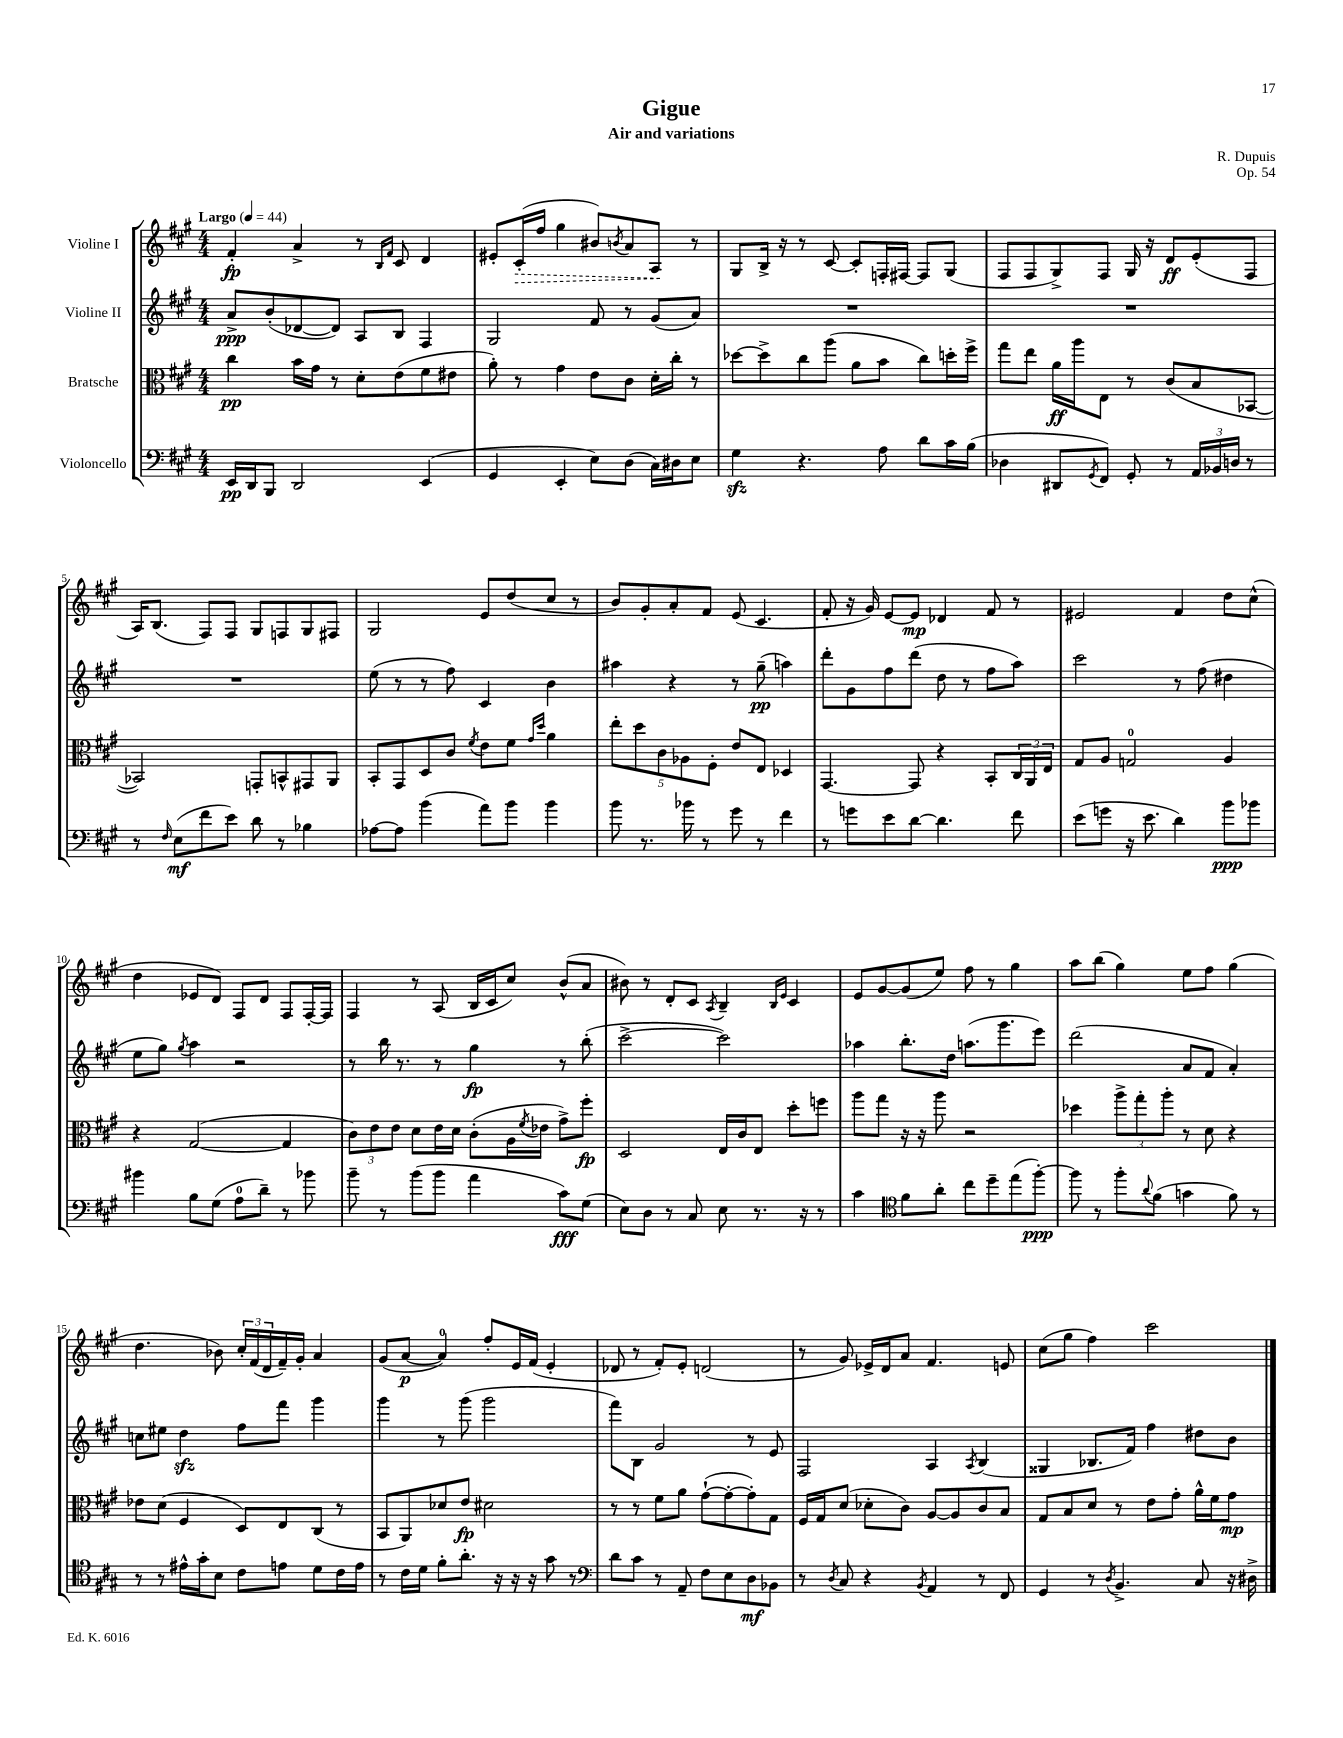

**kern	**dynam	**kern	**dynam	**kern	**dynam	**kern	**dynam
*part4	*part4	*part3	*part3	*part2	*part2	*part1	*part1
*staff4	*staff4	*staff3	*staff3	*staff2	*staff2	*staff1	*staff1
*I"Violoncello	*	*I"Bratsche	*	*I"Violine II	*	*I"Violine I	*
*clefF4	*	*clefC3	*	*clefG2	*	*clefG2	*
*k[f#c#g#]	*	*k[f#c#g#]	*	*k[f#c#g#]	*	*k[f#c#g#]	*
*M4/4	*	*M4/4	*	*M4/4	*	*M4/4	*
*MM44	*	*MM44	*	*MM44	*	*MM44	*
=1	=1	=1	=1	=1	=1	=1	=1
!	!	!	!	!	!	!LO:TX:a:B:t=Largo	!
16EE/LL	pp	4cc#\	pp	8a^/L	ppp	4f#'/	fp
16DD/J	.	.	.	.	.	.	.
8BBB/J	.	.	.	(8b'/	.	.	.
2DD/	.	16b\LL	.	[8d-X/	.	4a^/	.
.	.	16g#\JJ	.	.	.	.	.
.	.	8r	.	8d-/J])	.	.	.
.	.	8d'\L	.	8A/L	.	8r	.
.	.	.	.	.	.	16qqB/LL	.
.	.	.	.	.	.	16qqf#/JJ	.
.	.	(8e\	.	8B/J	.	8c#/	.
(4EE/	.	8f#\	.	4F#/	.	4d/	.
.	.	8e#X\J	.	.	.	.	.
=2	=2	=2	=2	=2	=2	=2	=2
4GG#/	.	8a'\)	.	2G#/	.	8e#X'/L	.
!	!	!	!	!	!	!	!LO:HP:b
.	.	8r	.	.	.	(16c#'/L	>
.	.	.	.	.	.	16ff#/JJ	.
4EE'/	.	4g#\	.	.	.	4gg#\	.
8E\L)	.	8e\L	.	8f#/	.	8b#X/L)	.
.	.	.	.	.	.	8qbn/	.
(8D\J	.	8c#\J	.	8r	.	8a/	.
16C#\LL)	.	16d'\LL	.	(8g#/L	.	8A/J	.
16D#X\J	.	16cc#'\JJ	.	.	.	.	.
8E\J	.	8r	.	8a/J)	.	8r	]
=3	=3	=3	=3	=3	=3	=3	=3
4G#zz\	.	[8dd-X\L	.	1r	.	8G#/L	.
.	.	8dd-^\]	.	.	.	16B^/Jk	.
.	.	.	.	.	.	16r	.
4.r	.	8cc#\	.	.	.	8r	.
.	.	(8aa\J	.	.	.	[8c#/	.
.	.	8a\L	.	.	.	8c#'/L]	.
8A\	.	8b\J	.	.	.	16Fn'/L	.
.	.	.	.	.	.	[16F#X/JJ	.
8d\L	.	8cc#\L)	.	.	.	8F#/L]	.
16c#\L	.	16ddn'\L	.	.	.	(8G#/J	.
(16B\JJ	.	16ff#^\JJ	.	.	.	.	.
=4	=4	=4	=4	=4	=4	=4	=4
4D-X\	.	8gg#\L	.	1r	.	8F#/L	.
.	.	8ee\J	.	.	.	8F#/	.
8DD#X/L	.	16a\LL	ff	.	.	8G#^/)	.
.	.	16aa\J	.	.	.	.	.
8qGG#/	.	.	.	.	.	.	.
8FF#/J)	.	8E\J	.	.	.	8F#/J	.
8GG#'/	.	8r	.	.	.	16G#/	.
.	.	.	.	.	.	16r	.
8r	.	(8c#/L	.	.	.	8d/L	ff
24AA/LL	.	8B/	.	.	.	(8e'/	.
24BB-X/	.	.	.	.	.	.	.
24Dn/JJ	.	.	.	.	.	.	.
8r	.	[8BB-X/J	.	.	.	8F#/J	.
!!LO:LB:g=z
=5	=5	=5	=5	=5	=5	=5	=5
8r	.	2BB-X/])	.	1r	.	16A/KL)	.
.	.	.	.	.	.	(8.B/J	.
16qqF#/	.	.	.	.	.	.	.
(8E\L	mf	.	.	.	.	.	.
8f#\	.	.	.	.	.	8F#/L)	.
8e\J)	.	.	.	.	.	8F#/J	.
8d\	.	8GGn'/L	.	.	.	8G#/L	.
8r	.	8BBn^^/	.	.	.	8Fn/	.
4B-X\	.	8GG#X/	.	.	.	8G#/	.
.	.	8AA/J	.	.	.	8F#X/J	.
=6	=6	=6	=6	=6	=6	=6	=6
[8A-X\L	.	8BB'/L	.	(8ee\	.	2G#/	.
8A-\J]	.	8GG#/	.	8r	.	.	.
(4b\	.	8D/	.	8r	.	.	.
.	.	8c#/J	.	8ff#\)	.	.	.
.	.	8qf#/	.	.	.	.	.
8a\L)	.	8e\L	.	4c#/	.	8e/L	.
8b\J	.	8f#\J	.	.	.	(8dd/	.
.	.	16qqg#/LL	.	.	.	.	.
.	.	16qqdd/JJ	.	.	.	.	.
4b\	.	4a\	.	4b\	.	8cc#/J	.
.	.	.	.	.	.	8r	.
=7	=7	=7	=7	=7	=7	=7	=7
8b\	.	10ee'\L	.	4aa#X\	.	8b/L)	.
.	.	10dd\	.	.	.	.	.
8.r	.	.	.	.	.	8g#'/	.
.	.	10c#\	.	.	.	.	.
.	.	.	.	4r	.	8a'/	.
.	.	10A-X\	.	.	.	.	.
16b-X\	.	.	.	.	.	.	.
8r	.	.	.	.	.	8f#/J	.
.	.	10F#'\J	.	.	.	.	.
8g#\	.	8e/L	.	8r	.	(8e/	.
8r	.	8E/J	.	(8gg#~\	pp	4.c#/	.
4f#\	.	4D-X/	.	4aan\)	.	.	.
=8	=8	=8	=8	=8	=8	=8	=8
8r	.	[4.GG#/	.	8ddd'\L	.	8f#'/	.
8gn\L	.	.	.	8g#\	.	16r	.
.	.	.	.	.	.	16g#/)	.
8e\	.	.	.	8ff#\	.	[8e/L	.
[8d\J	.	8GG#/]	.	(8ddd\J	.	8e/J]	mp
4.d\]	.	4r	.	8dd\	.	4d-X/	.
.	.	.	.	8r	.	.	.
.	.	8BB'/L	.	8ff#\L	.	8f#/	.
8f#\	.	24C#/L	.	8aa\J)	.	8r	.
.	.	24AA/	.	.	.	.	.
.	.	24E/JJ	.	.	.	.	.
=9	=9	=9	=9	=9	=9	=9	=9
(8e\L	.	8G#/L	.	2ccc#\	.	2e#X/	.
8gn\J	.	8A/J	.	.	.	.	.
16r	.	2Gn/	.	.	.	.	.
8.e\	.	.	.	.	.	.	.
4d\)	.	.	.	8r	.	4f#/	.
.	.	.	.	(8ff#\	.	.	.
8b\L	ppp	4A/	.	4dd#X\	.	8dd\L	.
8b-X\J	.	.	.	.	.	(8cc#^^\J	.
!!LO:LB:g=z
=10	=10	=10	=10	=10	=10	=10	=10
4b#X\	.	4r	.	8ee\L	.	4dd\	.
.	.	.	.	8gg#\J)	.	.	.
.	.	.	.	8qgg#/	.	.	.
8B\L	.	([2G#/	.	4aa\	.	8e-X/L	.
(8G#\J	.	.	.	.	.	8d/J)	.
8A\L	.	.	.	2r	.	8F#/L	.
8d~\J)	.	.	.	.	.	8d/J	.
8r	.	4G#/]	.	.	.	8F#/L	.
8b-X\	.	.	.	.	.	[16F#'/L	.
.	.	.	.	.	.	16F#/JJ]	.
=11	=11	=11	=11	=11	=11	=11	=11
8b~\	.	12c#\L)	.	8r	.	4F#/	.
.	.	12e\	.	.	.	.	.
8r	.	.	.	16bb\	.	.	.
.	.	12e\J	.	.	.	.	.
.	.	.	.	8.r	.	.	.
(8b\L	.	8d\L	.	.	.	8r	.
8b\J	.	16e\L	.	8r	.	(8A/	.
.	.	16d\JJ	.	.	.	.	.
4a\	.	(8c#'\L	.	4gg#\	fp	16B/LL	.
.	.	.	.	.	.	16c#/J	.
.	.	16A\L	.	.	.	8cc#/J)	.
.	.	8qf#/	.	.	.	.	.
.	.	16e-X\JJ	.	.	.	.	.
8c#\L)	fff	8g#^\L)	.	8r	.	(8b^^/L	.
(8G#\J	.	8ff#'\J	fp	(8bb'\	.	8a/J	.
=12	=12	=12	=12	=12	=12	=12	=12
8E\L)	.	2D/	.	[2ccc#^\	.	8b#X\)	.
8D\J	.	.	.	.	.	8r	.
8r	.	.	.	.	.	8d'/L	.
8C#/	.	.	.	.	.	8c#/J	.
.	.	.	.	.	.	8qA/	.
8E\	.	16E/LL	.	2ccc#\])	.	4B~/	.
.	.	16c#/J	.	.	.	.	.
8.r	.	8E/J	.	.	.	.	.
.	.	.	.	.	.	16qqB/LL	.
.	.	.	.	.	.	16qqe/JJ	.
.	.	8dd'\L	.	.	.	4c#/	.
16r	.	.	.	.	.	.	.
8r	.	8ffn\J	.	.	.	.	.
=13	=13	=13	=13	=13	=13	=13	=13
4c#\	.	8aa\L	.	4aa-X\	.	8e/L	.
.	.	8gg#\J	.	.	.	[8g#/	.
*clefC4	*	*	*	*	*	*	*
8f#\L	.	16r	.	8.bb'\L	.	(8g#/]	.
.	.	16r	.	.	.	.	.
8a'\J	.	8aa\	.	.	.	8ee/J)	.
.	.	.	.	16dd\Jk	.	.	.
8cc#\L	.	2r	.	(8.aan\L	.	8ff#\	.
8dd~\	.	.	.	.	.	8r	.
.	.	.	.	8.ggg#\	.	.	.
(8ee\	.	.	.	.	.	4gg#\	.
[8ff#'\J)	ppp	.	.	8eee\J)	.	.	.
=14	=14	=14	=14	=14	=14	=14	=14
8ff#\]	.	4dd-X\	.	(2ddd\	.	8aa\L	.
8r	.	.	.	.	.	(8bb\J	.
8ff#'\L	.	12aa^\L	.	.	.	4gg#\)	.
.	.	12gg#'\	.	.	.	.	.
8qqa/	.	.	.	.	.	.	.
(8f#\J	.	.	.	.	.	.	.
.	.	12aa'\J	.	.	.	.	.
4gn\	.	8r	.	8a/L	.	8ee\L	.
.	.	8d\	.	8f#/J	.	8ff#\J	.
8f#\)	.	4r	.	4a'/)	.	(4gg#\	.
8r	.	.	.	.	.	.	.
!!LO:LB:g=z
=15	=15	=15	=15	=15	=15	=15	=15
8r	.	8e-X\L	.	8ccn\L	.	4.dd\	.
8r	.	(8d\J	.	8ee#X\J	.	.	.
16e#X^^\LL	.	4F#/	.	4ddzz\	.	.	.
16g#'\J	.	.	.	.	.	.	.
8B\J	.	.	.	.	.	8b-X\)	.
8c#\L	.	8D/L)	.	8ff#\L	.	24cc#'/LL	.
.	.	.	.	.	.	(24f#/	.
.	.	.	.	.	.	24d/	.
8en\J	.	8E/	.	8fff#\J	.	16f#~/)	.
.	.	.	.	.	.	16g#'/JJ	.
8d\L	.	(8C#/J	.	4ggg#\	.	4a/	.
16c#\L	.	8r	.	.	.	.	.
16e\JJ	.	.	.	.	.	.	.
=16	=16	=16	=16	=16	=16	=16	=16
8r	.	8BB/L	.	4ggg#\	.	(8g#/L	.
16c#\LL	.	8AA/)	.	.	.	[8a/J	p
16d\JJ	.	.	.	.	.	.	.
8f#'\L	.	8d-X/	.	8r	.	4a/])	.
8.a'\J	.	8e/J	fp	(8ggg#\	.	.	.
.	.	2d#X\	.	2ggg#\	.	8ff#'/L	.
16r	.	.	.	.	.	.	.
16r	.	.	.	.	.	16e/L	.
16r	.	.	.	.	.	(16f#/JJ	.
8g#\	.	.	.	.	.	4e'/	.
8r	.	.	.	.	.	.	.
=17	=17	=17	=17	=17	=17	=17	=17
*clefF4	*	*	*	*	*	*	*
8d\L	.	8r	.	8fff#\L)	.	8d-X/	.
8c#\J	.	8r	.	8B\J	.	8r	.
8r	.	8f#\L	.	2g#/	.	8f#'/L)	.
8AA~/	.	8a\J	.	.	.	8e'/J	.
8F#\L	.	([8g#`\L	.	.	.	(2dn/	.
8E\	.	8g#'\_	.	.	.	.	.
8D\	mf	8g#'\])	.	8r	.	.	.
8BB-X\J	.	8G#\J	.	8e/	.	.	.
=18	=18	=18	=18	=18	=18	=18	=18
8r	.	16F#/LL	.	2F#/	.	8r	.
.	.	16G#/J	.	.	.	.	.
8qD/	.	.	.	.	.	.	.
8C#/	.	(8d/J	.	.	.	8g#/)	.
4r	.	8d-X'\L	.	.	.	16e-X^/LL	.
.	.	.	.	.	.	16d/J	.
.	.	8c#\J)	.	.	.	8a/J	.
8qBB/	.	.	.	.	.	.	.
4AA/	.	[8A/L	.	4A/	.	4.f#/	.
.	.	8A/]	.	.	.	.	.
.	.	.	.	8qA/	.	.	.
8r	.	8c#/	.	(4B/	.	.	.
8FF#/	.	8B/J	.	.	.	8en/	.
=19	=19	=19	=19	=19	=19	=19	=19
4GG#/	.	8G#/L	.	4G##X/	.	(8cc#\L	.
.	.	8B/	.	.	.	8gg#\J	.
8r	.	8d/J	.	8.B-X/L	.	4ff#\)	.
8qD/	.	.	.	.	.	.	.
4.BB^/	.	8r	.	.	.	.	.
.	.	.	.	16f#/Jk)	.	.	.
.	.	8e\L	.	4ff#\	.	2ccc#\	.
.	.	8g#'\J	.	.	.	.	.
8C#/	.	16a^^\LL	.	8dd#X\L	.	.	.
.	.	16f#\J	.	.	.	.	.
16r	.	8g#\J	mp	8b\J	.	.	.
16D#X^\	.	.	.	.	.	.	.
==	==	==	==	==	==	==	==
*-	*-	*-	*-	*-	*-	*-	*-
